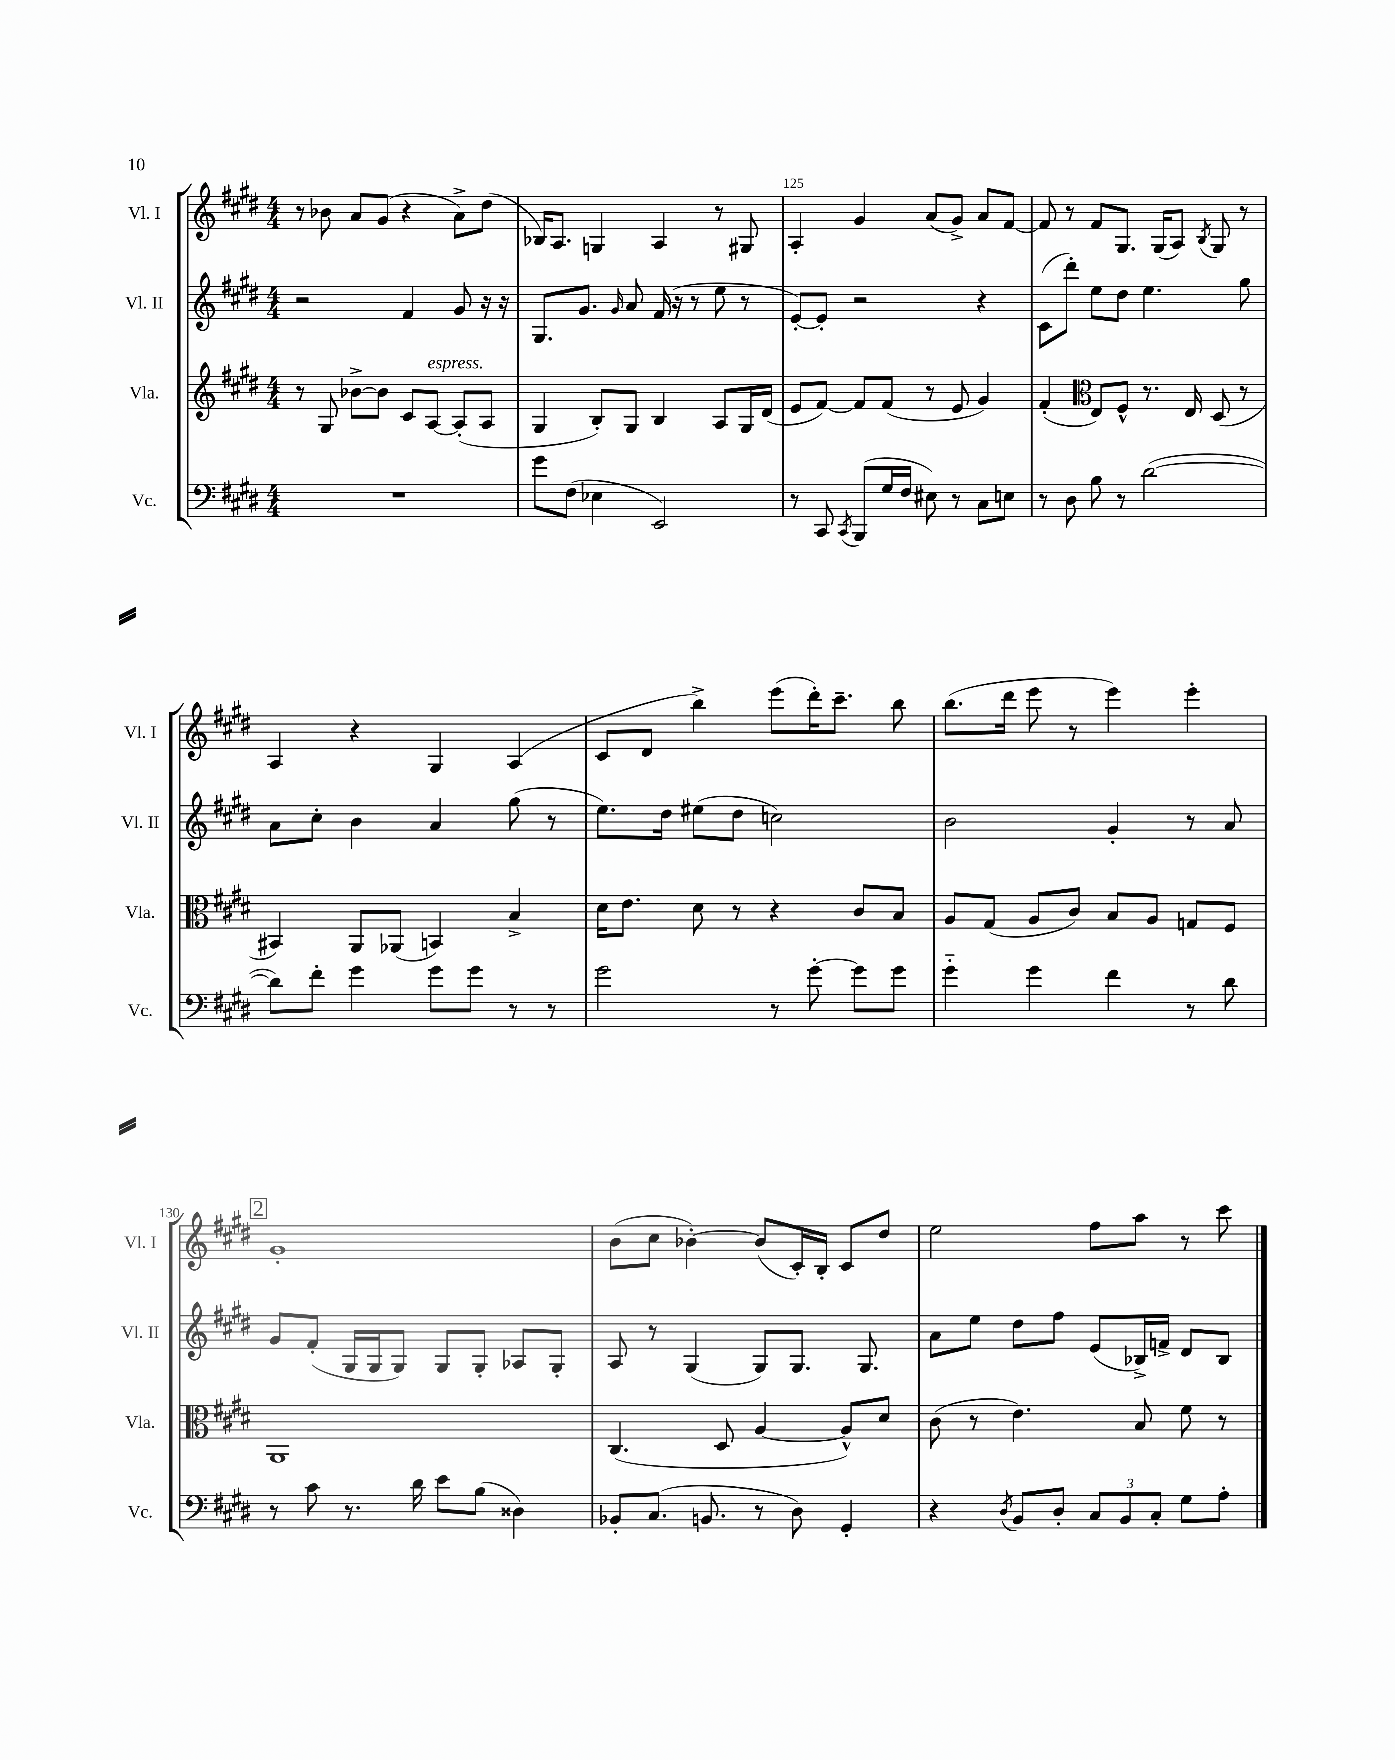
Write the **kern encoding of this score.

**kern	**kern	**kern	**kern
*staff4	*staff3	*staff2	*staff1
*clefF4	*clefG2	*clefG2	*clefG2
*k[f#c#g#d#]	*k[f#c#g#d#]	*k[f#c#g#d#]	*k[f#c#g#d#]
*M4/4	*M4/4	*M4/4	*M4/4
1r	8r	2r	8r
.	8G#	.	8b-
.	[8b-^	.	8a
.	8b-]	.	(8g#
.	8c#	4f#	4r
.	[8A	.	.
.	(8A']	8g#	8a^)
.	8A	16r	(8dd#
.	.	16r	.
=	=	=	=
8g#	4G#	8.G#	16B-)
.	.	.	8.A
(8F#	.	.	.
.	.	8.g#	.
4E-	8B')	.	4G
.	.	16qqg#	.
.	8G#	8a	.
2EE)	4B	(16f#	4A
.	.	16r	.
.	.	8r	.
.	8A	8ee	8r
.	16G#	8r	8G#
.	(16d#	.	.
=	=	=	=
8r	8e	[8e')	4A'
8CC#	[8f#)	8e']	.
8qCC#	.	.	.
(8BBB	8f#]	2r	4g#
16G#	(8f#	.	.
16F#	.	.	.
8E#)	8r	.	(8a
8r	8e	.	8g#^)
8C#	4g#)	4r	8a
8E	.	.	[8f#
=	=	=	=
8r	(4f#'	(8c#	8f#]
8D#	.	8ddd#')	8r
*	*clefC3	*	*
8B	8E)	8ee	8f#
8r	8F#^^	8dd#	8.G#
([2d#	8.r	4.ee	.
.	.	.	(16G#
.	.	.	8A)
.	16E	.	.
.	.	.	8qB
.	(8D#	.	8G#
.	8r	8gg#	8r
=	=	=	=
8d#])	4BB#)	8a	4A
8f#'	.	8cc#'	.
4g#	8AA	4b	4r
.	(8AA-	.	.
8g#	4BB)	4a	4G#
8g#	.	.	.
8r	4B^	(8gg#	(4A
8r	.	8r	.
=	=	=	=
2g#	16d#	8.ee)	8c#
.	8.e	.	.
.	.	.	8d#
.	.	16dd#	.
.	8d#	(8ee#	4bb^)
.	8r	8dd#	.
8r	4r	2cc)	(8eee
[8g#'	.	.	16ddd#')
.	.	.	8.ccc#~
8g#]	8c#	.	.
8g#	8B	.	8bb
=	=	=	=
4g#'~	8A	2b	(8.bb
.	(8G#	.	.
.	.	.	16ddd#
4g#	8A	.	8eee
.	8c#)	.	8r
4f#	8B	4g#'	4eee)
.	8A	.	.
8r	8G	8r	4eee'
8d#	8F#	8a	.
=	=	=	=
8r	1AA	8g#	1g#'
8c#	.	(8f#'	.
8.r	.	16G#	.
.	.	16G#	.
.	.	8G#)	.
16d#	.	.	.
8e	.	8G#	.
(8B	.	8G#'	.
4D##)	.	8A-	.
.	.	8G#'	.
=	=	=	=
8BB-'	(4.C#	8A	(8b
(8.C#	.	8r	8cc#
.	.	(4G#	[4b-')
8.BB	.	.	.
.	8D#	.	.
8r	[4A	8G#)	(8b-]
8D#)	.	8.G#	16c#')
.	.	.	16B'
4GG#'	8A^^])	.	8c#
.	.	8.G#	.
.	8d#	.	8dd#
=	=	=	=
4r	(8c#	8a	2ee
.	8r	8ee	.
8qD#	.	.	.
8BB	4.e)	8dd#	.
8D#'	.	8ff#	.
12C#	.	(8e	8ff#
12BB	.	.	.
.	8B	16B-^)	8aa
12C#'	.	.	.
.	.	16f^	.
8G#	8f#	8d#	8r
8A'	8r	8B-	8ccc#
==	==	==	==
*-	*-	*-	*-
